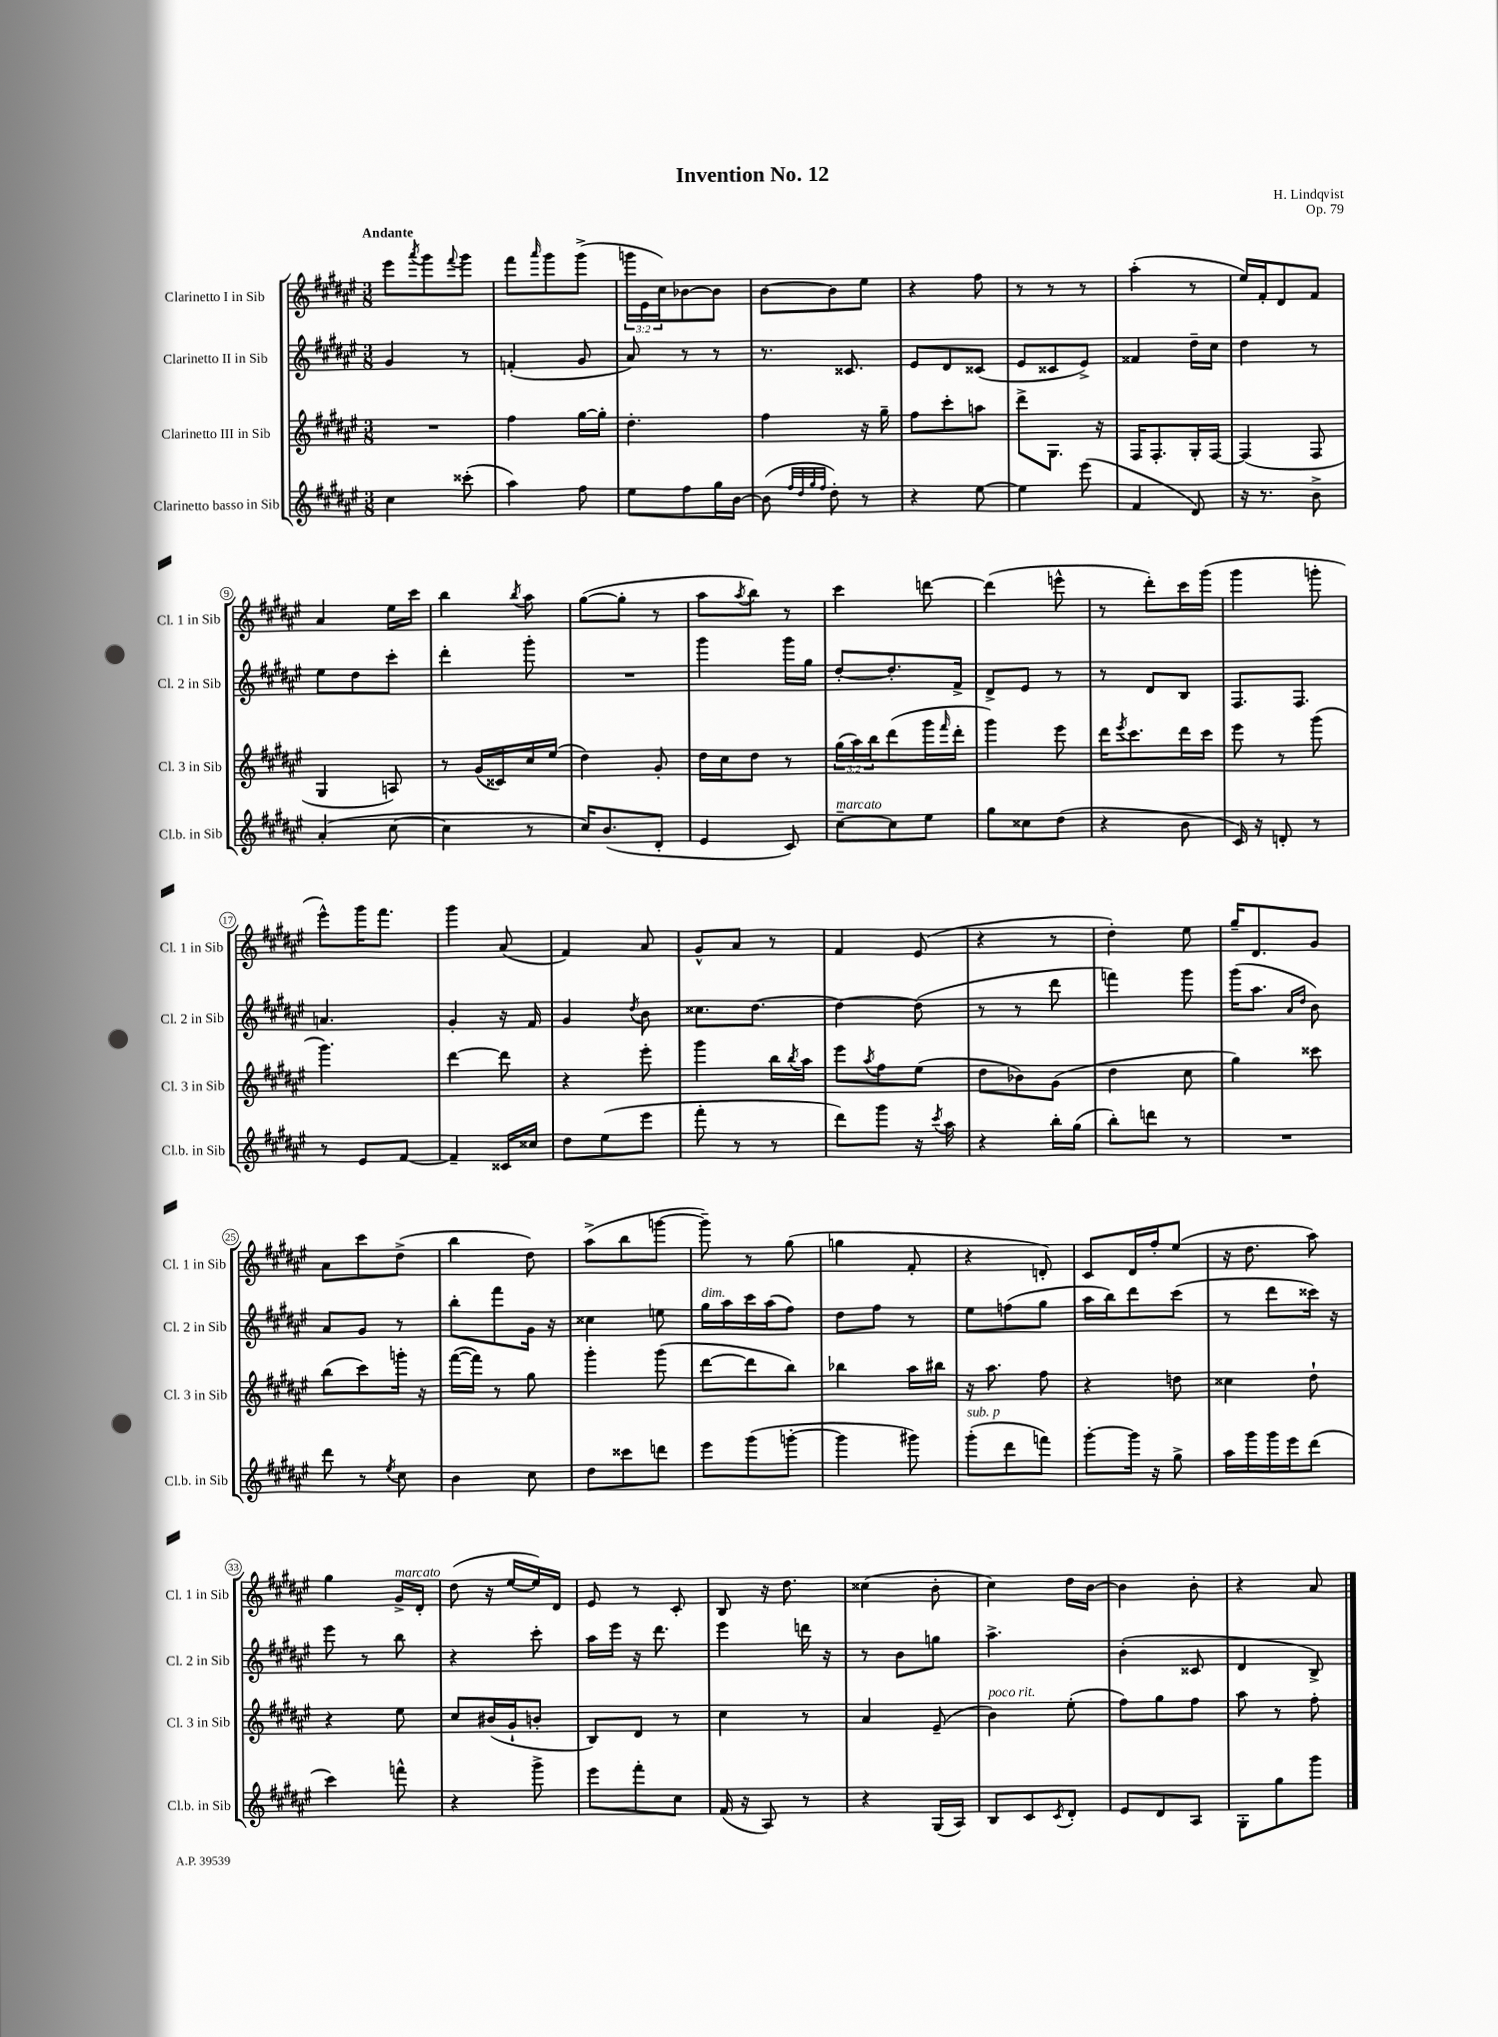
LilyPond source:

\header { title = "Invention No. 12" composer = "H. Lindqvist" opus = "Op. 79" }
<<
\new StaffGroup <<
\new Staff = "s0" \with { instrumentName = "Clarinetto I in Sib" shortInstrumentName = "Cl. 1 in Sib" } {
    \clef treble \key fis \major \numericTimeSignature \time 3/8 \override Staff.TupletNumber.text = #tuplet-number::calc-fraction-text \tempo "Andante"
    eis'''8 \acciaccatura { ais'''8 } gis'''8 \appoggiatura { fis'''8 } gis'''8 |
    fis'''8 \grace { ais'''16 } gis'''8 gis'''8->( |
    \tuplet 3/2 { g'''16 eis'16 cis''16) } bes'8~ bes'8 |
    b'8~ b'8 eis''8 |
    r4 fis''8 |
    r8 r8 r8 |
    ais''4-.( r8 |
    eis''16) fis'16-. dis'8 fis'8 |
    ais'4 eis''16 cis'''16 |
    b''4 \acciaccatura { b''8 } ais''8 |
    gis''8~( gis''8-. r8 |
    ais''8 \acciaccatura { ais''8 } b''8) r8 |
    cis'''4 d'''8~ |
    d'''4( e'''8-^ |
    r8 dis'''8-.) cis'''16 gis'''16( |
    gis'''4 g'''8-. |
    eis'''8-^) gis'''16 fis'''8. |
    gis'''4 ais'8( |
    fis'4) ais'8 |
    gis'8-^ ais'8 r8 |
    fis'4 eis'8( |
    r4 r8 |
    dis''4-.) eis''8 |
    gis''16-- dis'8. gis'8 |
    ais'8 cis'''8 dis''8->( |
    b''4 dis''8) |
    ais''8->( b''8 g'''8~ |
    g'''8--) r8 gis''8( |
    g''4 fis'8-. |
    r4 d'8-.) |
    cis'8 dis'16 fis''16-. eis''8( |
    r16 dis''8. ais''8) |
    gis''4 gis'16->^\markup { \italic "marcato" } dis'16-. |
    dis''8( r16 eis''16~ eis''16) dis'16 |
    eis'8 r8 cis'8-. |
    b8 r16 dis''8. |
    cisis''4( b'8-. |
    cis''4) dis''16 b'16~ |
    b'4 b'8-. |
    r4 ais'8 \bar "|." |
}
\new Staff = "s1" \with { instrumentName = "Clarinetto II in Sib" shortInstrumentName = "Cl. 2 in Sib" } {
    \clef treble \key fis \major \numericTimeSignature \time 3/8
    gis'4 r8 |
    f'4-.( gis'8 |
    ais'8) r8 r8 |
    r8. cisis'8. |
    eis'8 dis'8 cisis'8( |
    eis'8 cisis'8 eis'8->) |
    fisis'4 dis''16-- cis''16 |
    dis''4 r8 |
    eis''8 dis''8 cis'''8-. |
    dis'''4-. gis'''8-. |
    R4. |
    gis'''4 gis'''16 gis''16 |
    dis''8~-. dis''8.-. fis'16-> |
    dis'8-> eis'8 r8 |
    r8 dis'8 b8 |
    fis8. fis8. |
    a'4. |
    gis'4-. r16 fis'16 |
    gis'4 \acciaccatura { dis''8 } b'8 |
    cisis''8. dis''8.~ |
    dis''4~ dis''8( |
    r8 r8 dis'''8 |
    f'''4) gis'''8 |
    gis'''16( ais''8. \grace { ais'16 dis''16 } b'8) |
    ais'8 gis'8 r8 |
    b''8-. fis'''8 gis'16 r16 |
    cisis''4 e''8 |
    gis''16^\markup { \italic "dim." } ais''16 cis'''16 ais''16( fis''8) |
    dis''8 fis''8 r8 |
    eis''8 f''8( gis''8 |
    ais''16 b''16) dis'''8 cis'''8( |
    r8 dis'''8 cisis'''16) r16 |
    eis'''8 r8 b''8 |
    r4 cis'''8-. |
    ais''16 eis'''16 r16 dis'''8. |
    eis'''4 d'''16 r16 |
    r8 b'8 g''8 |
    ais''4.-> |
    b'4-.( cisis'8 |
    dis'4 b8->) \bar "|." |
}
\new Staff = "s2" \with { instrumentName = "Clarinetto III in Sib" shortInstrumentName = "Cl. 3 in Sib" } {
    \clef treble \key fis \major \numericTimeSignature \time 3/8 \override Staff.TupletNumber.text = #tuplet-number::calc-fraction-text
    R4. |
    fis''4 gis''16~ gis''16-. |
    dis''4.-. |
    fis''4 r16 gis''16-- |
    fis''8 cis'''8-. a''8 |
    dis'''8-> gis8. r16 |
    fis16 fis8.-. gis16-. fis16~ |
    fis4( fis8 |
    gis4 a8) |
    r8 gis'16( cisis'16) cis''16 eis''16( |
    dis''4) gis'8-. |
    dis''16 cis''16 dis''8 r8 |
    \tuplet 3/2 { gis''16( ais''16) b''16 } dis'''8( gis'''16 \grace { fis'''16 } dis'''16-. |
    gis'''4) eis'''8 |
    dis'''16 \acciaccatura { eis'''8 } cis'''8. dis'''16 cis'''16 |
    eis'''8 r8 gis'''8( |
    gis'''4.) |
    dis'''4~ dis'''8 |
    r4 eis'''8-. |
    gis'''4 b''16 \acciaccatura { b''8 } ais''16 |
    eis'''8 \acciaccatura { ais''8 } fis''8 eis''8( |
    dis''8 bes'8) gis'8( |
    dis''4 cis''8 |
    gis''4) cisis'''8 |
    b''8( cis'''8) g'''16-. r16 |
    fis'''16~( fis'''16) r8 gis''8 |
    gis'''4-. gis'''8( |
    dis'''8~ dis'''8 b''8) |
    bes''4 ais''16 bis''16 |
    r16 ais''8. fis''8 |
    r4 d''8 |
    cisis''4 dis''8-! |
    r4 eis''8 |
    cis''8 bis'16( gis'16-! b'8-. |
    b8) dis'8 r8 |
    cis''4 r8 |
    ais'4 eis'8--( |
    b'4^\markup { \italic "poco rit." }) eis''8-.( |
    fis''8) gis''8 fis''8 |
    ais''8 r8 fis''8-. \bar "|." |
}
\new Staff = "s3" \with { instrumentName = "Clarinetto basso in Sib" shortInstrumentName = "Cl.b. in Sib" } {
    \clef treble \key fis \major \numericTimeSignature \time 3/8
    cis''4 cisis'''8-.( |
    ais''4) fis''8 |
    eis''8 fis''8 gis''16 b'16~ |
    b'8( \grace { fis''32 dis''32 gis''32 fis''32 } dis''8-.) r8 |
    r4 eis''8~ |
    eis''4 eis'''8( |
    fis'4 dis'8) |
    r16 r8. b'8-> |
    ais'4-.( cis''8~ |
    cis''4 r8 |
    cis''16) b'8.( dis'8-. |
    eis'4 cis'8) |
    cis''8~--^\markup { \italic "marcato" } cis''8 eis''8 |
    gis''8 cisis''8 dis''8( |
    r4 b'8 |
    cis'16) r16 d'8-. r8 |
    r8 eis'8 fis'8~ |
    fis'4-- cisis'16 cisis''16 |
    dis''8 eis''8( eis'''8 |
    fis'''8-. r8 r8 |
    dis'''8) gis'''8 r16 \acciaccatura { cis'''8 } ais''16 |
    r4 b''16-. gis''16( |
    b''8-.) d'''8 r8 |
    R4. |
    dis'''8 r8 \acciaccatura { eis''8 } cis''8 |
    b'4 cis''8 |
    dis''8 cisis'''8 d'''8 |
    eis'''8 gis'''8( g'''8~-. |
    g'''4 gis'''8) |
    gis'''8-.^\markup { \italic "sub. p" }( dis'''8 f'''8) |
    gis'''8~-. gis'''16 r16 gis''8-> |
    ais''16 gis'''16 gis'''16 eis'''16 dis'''8( |
    cis'''4) f'''8-^ |
    r4 gis'''8-> |
    eis'''8 fis'''8-. cis''8 |
    fis'16( r16 ais8) r8 |
    r4 gis16( ais16) |
    b8 cis'8 \acciaccatura { cis'8 } dis'8-. |
    eis'8 dis'8 ais8 |
    gis8-. gis''8 gis'''8 \bar "|." |
}
>>
>>
\layout { \context { \Score \override BarNumber.stencil = #(make-stencil-circler 0.1 0.3 ly:text-interface::print) } }
